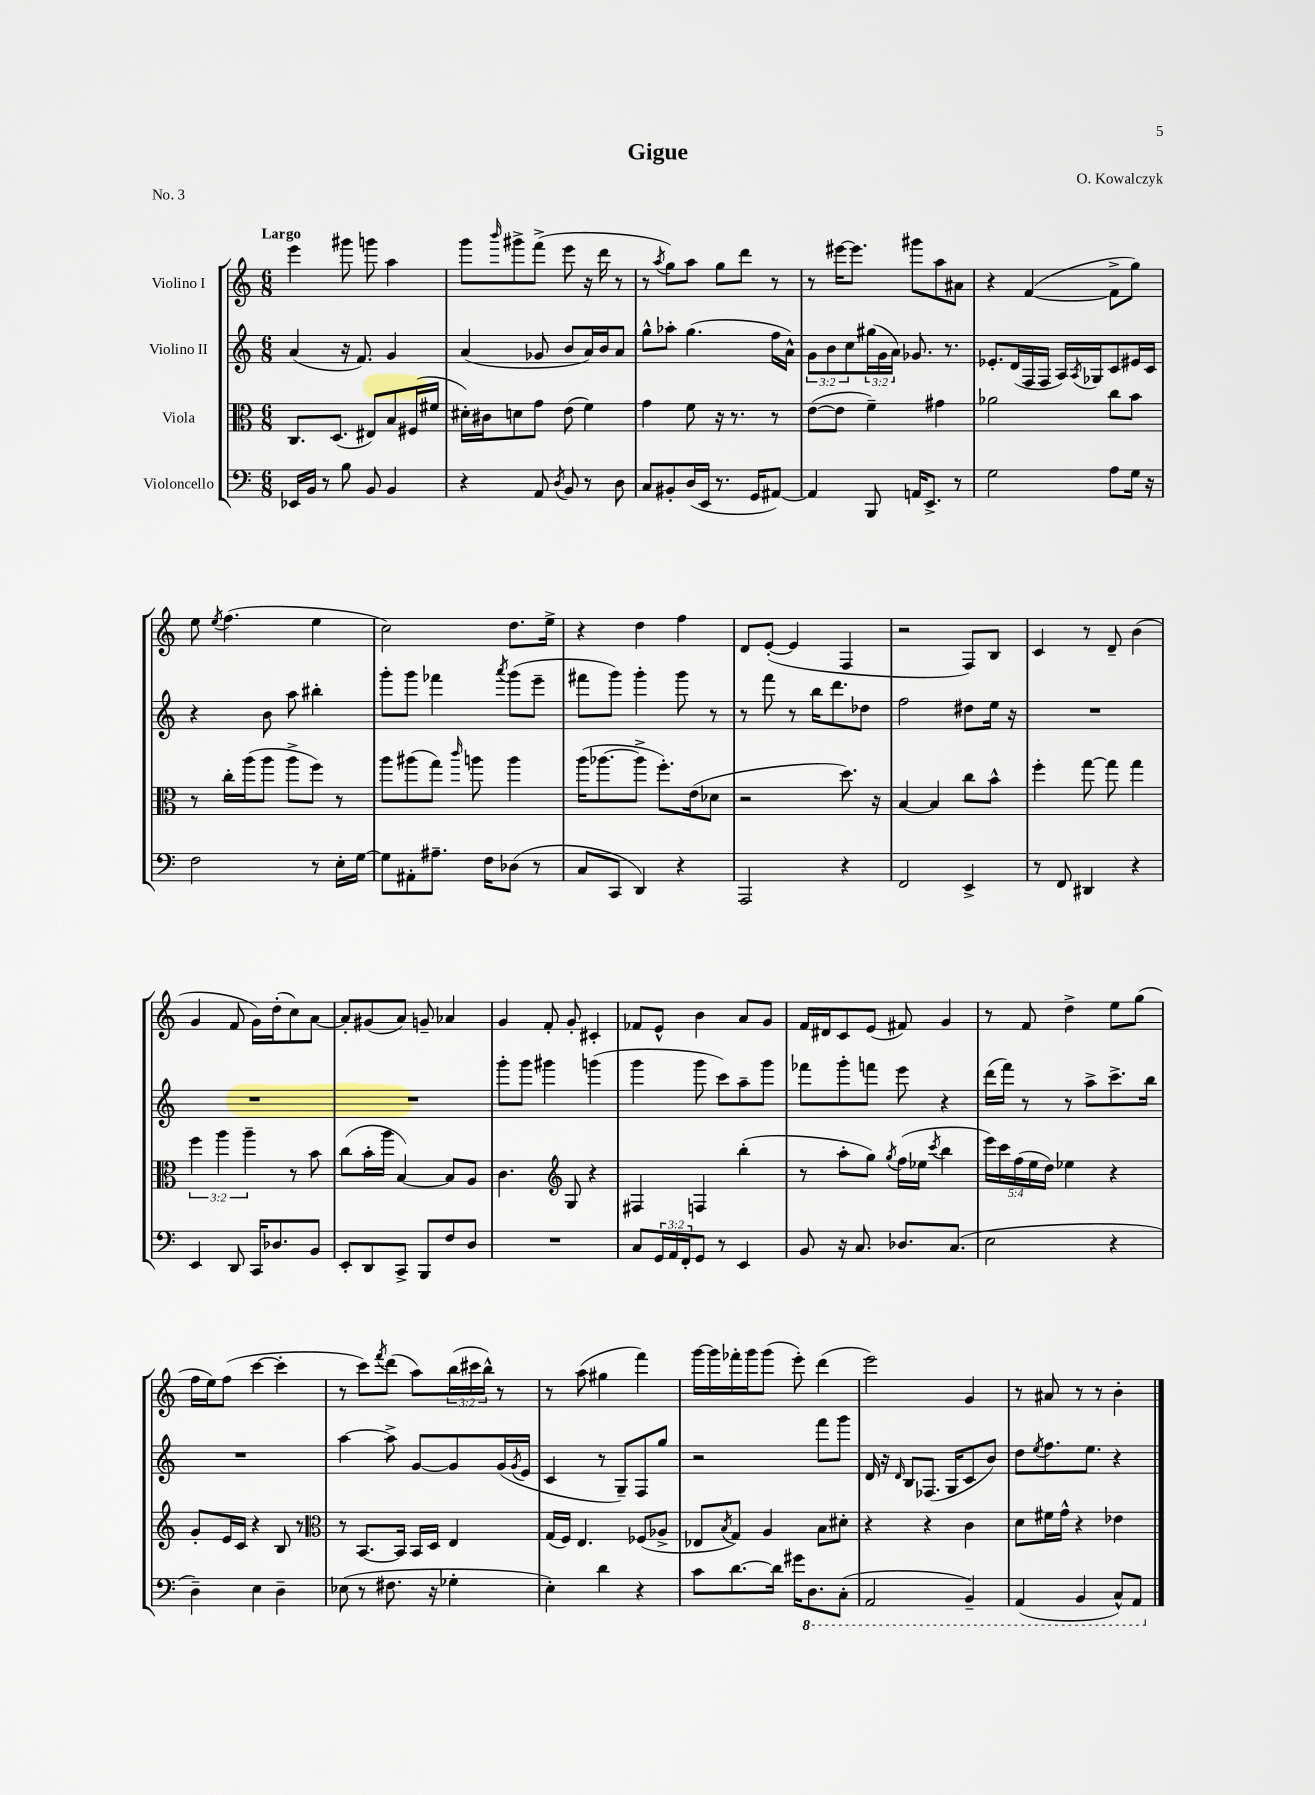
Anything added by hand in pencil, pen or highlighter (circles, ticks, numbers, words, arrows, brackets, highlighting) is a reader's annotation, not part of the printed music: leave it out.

**kern	**kern	**kern	**kern
*staff4	*staff3	*staff2	*staff1
*clefF4	*clefC3	*clefG2	*clefG2
*k[]	*k[]	*k[]	*k[]
*M6/8	*M6/8	*M6/8	*M6/8
16EE-	8.C	(4a	4eee
16BB	.	.	.
8r	.	.	.
.	(8.D	.	.
8B	.	16r	8ggg#
.	.	8.f)	.
8BB	8E#)	.	8ggg
4BB	8B	4g	4aa
.	(16F#	.	.
.	16f#	.	.
=	=	=	=
4r	16d#')	(4a	8ggg
.	16c#	.	.
.	.	.	16qqbbb
.	8d	.	8ggg#^
8AA	8g	8g-	(8fff^
8qD	.	.	.
8BB	(8e	8b	8eee
8r	4f)	16a)	16r
.	.	16b	16ddd
8D	.	8a	8r
=	=	=	=
8C	4g	8gg^^	8r
.	.	.	8qaa
8BB#'	.	8aa-'	8gg)
(16D	8f	(4.gg	8aa
16EE	.	.	.
8.r	16r	.	8gg
.	8.r	.	.
.	.	.	8ddd
16GG	.	.	.
[8AA#)	8r	16ff	8r
.	.	16a^^)	.
=	=	=	=
4AA#]	([8e	12g	8r
.	.	12b	.
.	8e]	.	[16eee#
.	.	12cc	.
.	.	.	8.eee#]
8BBB	4f~)	(24gg#	.
.	.	24g	.
.	.	24a)	.
16AA	.	8.g-	8ggg#
8.EE^	.	.	.
.	4g#	.	8aa
.	.	8.r	.
8r	.	.	8a#
=	=	=	=
2G	2a-	8.e-'	4r
.	.	(16d	.
.	.	16F	([4f
.	.	16F	.
.	.	16A)	.
.	.	8qA	.
.	.	16G-	.
8A	8cc	8c	8f^]
16G	8b	16e#	8gg)
16r	.	16c	.
=	=	=	=
2F	8r	4r	8ee
.	.	.	8qee
.	16cc'	.	(4.ff
.	(16aa	.	.
.	8aa	8b	.
.	8aa^	8aa	.
8r	8ff)	4bb#'	4ee
16E'	8r	.	.
[16G	.	.	.
=	=	=	=
8G]	8aa	8ggg'	2cc)
8AA#'	(8aa#	8ggg	.
8.A#~	8gg)	4fff-	.
.	16qqccc	.	.
.	8aa	.	.
16F	.	.	.
.	.	8qaaa	.
(8D-	4aa	(8ggg	8.dd
8r	.	8eee~	.
.	.	.	16ee^
=	=	=	=
8C	(16aa	8fff#	4r
.	[8.aa-	.	.
8CC	.	8ggg)	.
4DD)	8aa-^]	4ggg'	4dd
.	8.ff')	.	.
4r	.	8ggg	4ff
.	(16e	.	.
.	8d-	8r	.
=	=	=	=
2AAA	2r	8r	8d
.	.	8fff	([8e'
.	.	8r	4e]
.	.	16bb	.
.	.	8.ddd	.
4r	8.dd)	.	4F
.	.	8dd-	.
.	16r	.	.
=	=	=	=
2FF	[4B	2ff	2r
.	4B]	.	.
4EE^	8cc	8dd#	8F)
.	8b^^	16ee	8B
.	.	16r	.
=	=	=	=
8r	4ff'	2.r	4c
8FF	.	.	.
4DD#	[8gg	.	8r
.	8gg]	.	8d~
4r	4gg	.	(4b
=	=	=	=
4EE	6ff	2.r	4g
.	6aa	.	.
8DD	.	.	8f
.	6aa~	.	.
16CC	.	.	16g)
8.D-	.	.	(16dd'
.	8r	.	8cc)
8BB	8b	.	[8a
=	=	=	=
8EE'	(8cc	2.r	8a']
8DD	16b'	.	(8g#
.	16aa	.	.
8CC^	[4B)	.	8a)
8BBB	.	.	8g~
8F	8B]	.	4a-
8D	8A	.	.
=	=	=	=
2.r	4.c	8ggg'	4g
.	.	8ggg	.
.	.	4ggg#	8f'
*	*clefG2	*	*
.	8G	.	8g'
.	4r	(4ggg	4c#'
=	=	=	=
8C	4F#	4ggg	8f-
24GG	.	.	8e^^
24AA	.	.	.
24FF'	.	.	.
8GG	4F	8ggg	4b
8r	.	8ccc)	.
4EE	(4bb'	8aa~	8a
.	.	8ggg	8g
=	=	=	=
8BB	8r	8fff-	16f
.	.	.	16d#
16r	8aa'	8ggg'	8c
8.C	.	.	.
.	8gg)	8fff	(8e
.	8qgg	.	.
8.D-	(16ff	8eee	8f#)
.	16ee-	.	.
.	8qccc	.	.
.	4bb	4r	4g
(8.C	.	.	.
=	=	=	=
2E	20eee)	(16ddd	8r
.	20ccc	.	.
.	.	16fff)	.
.	(20ff	.	.
.	.	8r	8f
.	20ee	.	.
.	20dd)	.	.
.	4ee-	8r	4dd^
.	.	8aa^	.
4r	4r	8.ccc^	8ee
.	.	.	(8gg
.	.	16bb	.
=	=	=	=
4D~)	8g'	2.r	16ff
.	.	.	16ee)
.	16e	.	(8ff
.	16c	.	.
4E	4r	.	[4ccc
4D~	8B	.	4ccc']
.	8r	.	.
=	=	=	=
*	*clefC3	*	*
(8E-	8r	[4aa	8r
8r	[8.BB	.	8ccc)
.	.	.	8qfff
8.F#	.	8aa^]	(8ddd
.	16BB]	.	.
.	16BB	[8g	8aa)
16r	16D	.	.
4G-'	4E	8g]	(24bb
.	.	.	24ccc#
.	.	.	24bb^^)
.	.	(16g	8r
.	.	8qg	.
.	.	16e	.
=	=	=	=
4E')	(16G	4c	8r
.	16F)	.	.
.	4.E	.	(8aa
4d	.	8r	4gg#
.	.	8G~)	.
4r	(8F-	8F	4fff)
.	8A-^	8gg	.
=	=	=	=
8c	8E-	2r	[16ggg
.	.	.	16ggg]
.	8qB	.	.
[8.d	8G)	.	16fff-'
.	.	.	16ggg
.	4A	.	(8ggg
16d]	.	.	.
16g#	.	.	8eee')
8.DD	.	.	.
.	8B	8fff	(4ddd
(8CC'	8d#'	8ggg	.
=	=	=	=
2AAA	4r	16d	2eee)
.	.	16r	.
.	.	16qqd	.
.	.	8B	.
.	4r	(8.F-	.
.	.	16G	.
4BBB~)	4c	8c	4g
.	.	8b)	.
=	=	=	=
(4AAA	8d	8dd	8r
.	.	8qee	.
.	16f#	8.ff	8a#
.	16g^^	.	.
4BBB	4r	.	8r
.	.	8.ee	.
.	.	.	8r
8CC^^)	4e-	4r	4b'
8AAA	.	.	.
==	==	==	==
*-	*-	*-	*-
